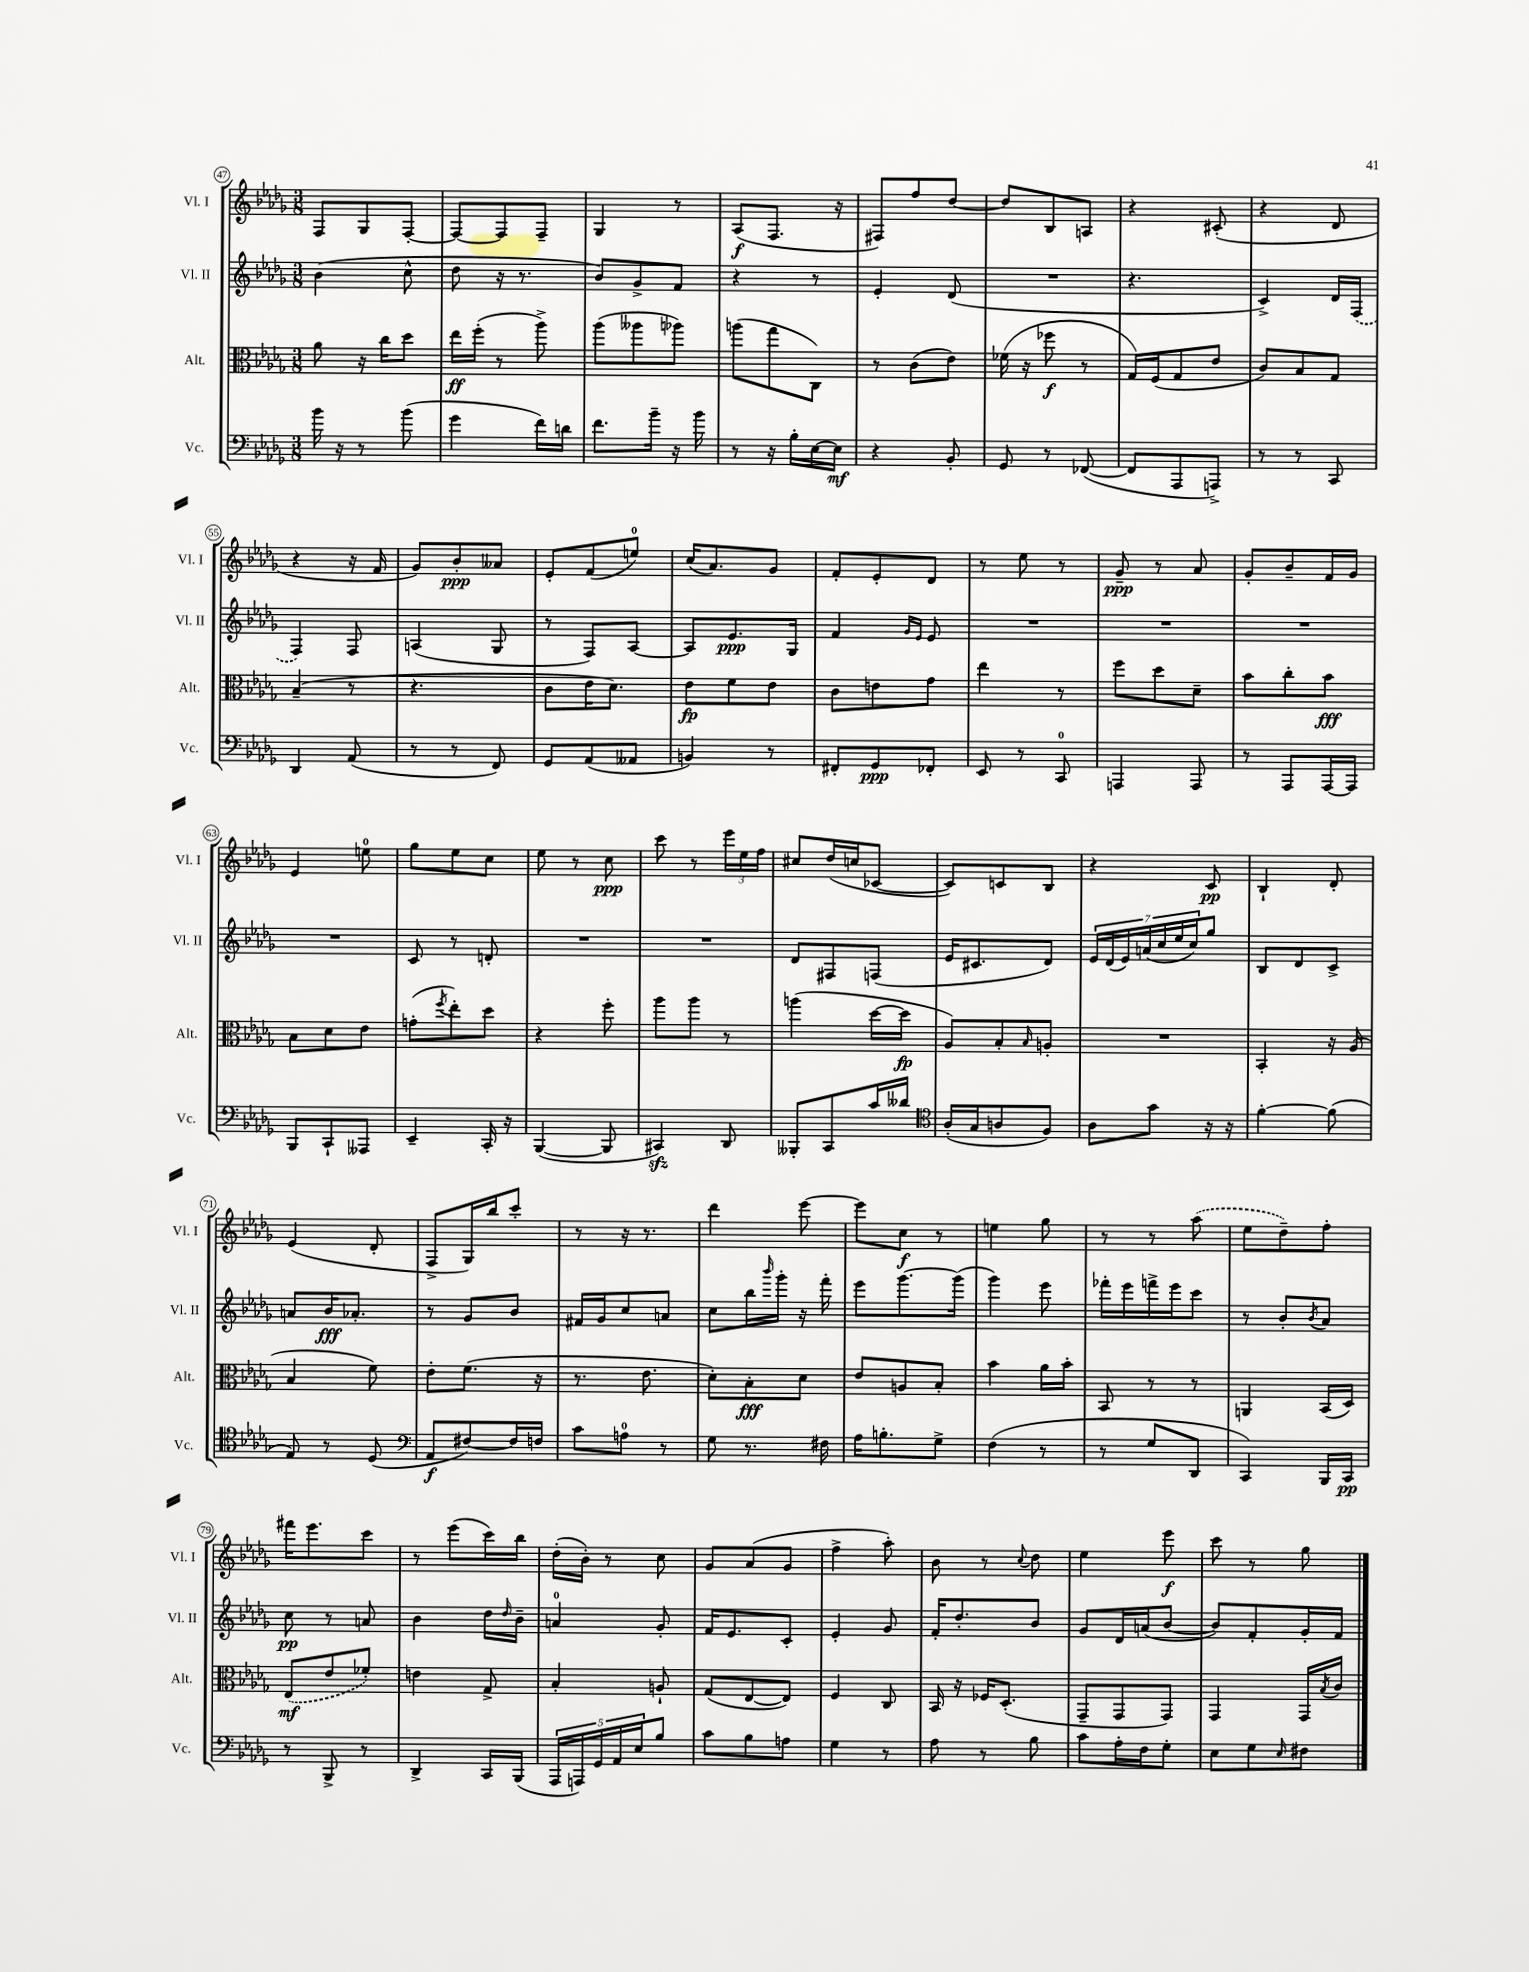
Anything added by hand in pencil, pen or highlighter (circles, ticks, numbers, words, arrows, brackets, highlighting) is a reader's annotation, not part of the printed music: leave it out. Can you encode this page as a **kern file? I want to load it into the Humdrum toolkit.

**kern	**kern	**kern	**kern
*staff4	*staff3	*staff2	*staff1
*clefF4	*clefC3	*clefG2	*clefG2
*k[b-e-a-d-g-]	*k[b-e-a-d-g-]	*k[b-e-a-d-g-]	*k[b-e-a-d-g-]
*M3/8	*M3/8	*M3/8	*M3/8
16b-	8a-	(4b-	8F
16r	.	.	.
8r	16r	.	8G-
.	16cc	.	.
(8b-	8dd-	8cc^^	[8F'
=	=	=	=
4g-	16ee-	8dd-	8F_
.	(16ff'	.	.
.	8r	16r	8F]
.	.	8.r	.
16f)	8aa-^)	.	8F~
16d	.	.	.
=	=	=	=
8.f	(8aa-	8b-)	4G-
.	8aa--	8g-^	.
16b-~	.	.	.
16r	8aa-)	8f	8r
16b-	.	.	.
=	=	=	=
8r	(8aa	4r	(8A-
16r	8gg-	.	8.F
16B-'	.	.	.
[16E-	8C)	8r	.
16E-]	.	.	16r
=	=	=	=
4r	8r	4e-'	8F#)
.	(8c	.	8ff
8BB-'	8e-)	(8d-	[8dd-
=	=	=	=
8GG-	(16f-	4.r	8dd-]
.	16r	.	.
8r	8ff-	.	8B-
([8FF-	8r	.	8A
=	=	=	=
8FF-]	16G-)	4.r	4r
.	(16F	.	.
8AAA-	8G-	.	.
8AAA^)	8e-	.	(8c#'
=	=	=	=
8r	8c)	4c^)	4r
8r	8B-	.	.
8CC	8G-	16d-	8d-
.	.	(16F	.
=	=	=	=
4DD-	(4B-~	4F)	4r
(8AA-	8r	8F	16r
.	.	.	16f
=	=	=	=
8r	4.r	(4A	8g-)
8r	.	.	8b-'
8FF)	.	8G-	8a--
=	=	=	=
8GG-	8c	8r	8e-'
(8AA-	16e-	8F)	(8f
.	8.d-)	.	.
8AA--	.	[8A-	8ee)
=	=	=	=
4BB)	8e-	8A-]	(16cc
.	.	.	8.a-)
.	8f	8.e-	.
8r	8e-	.	8g-
.	.	16G-	.
=	=	=	=
8FF#'	8c	4f	8f'
8GG-	8e	.	8e-'
.	.	16qqg-	.
.	.	16qqe-	.
8FF-'	8g-	8e-	8d-
=	=	=	=
8EE-	4ee-	4.r	8r
8r	.	.	8ee-
8CC	8r	.	8r
=	=	=	=
4AAA	8ff	4.r	8g-~
.	8dd-	.	8r
8AAA	8d-~	.	8a-
=	=	=	=
8r	8b-	4.r	8g-'
8AAA-	8cc'	.	8b-~
[16AAA-	8b-	.	16f
16AAA-]	.	.	16g-
=	=	=	=
8BBB-	8B-	4.r	4e-
8CC`	8d-	.	.
8AAA--	8e-	.	8ee
=	=	=	=
4EE-~	(8g'	8c	8gg-
.	8qff	.	.
.	8ee-')	8r	8ee-
16CC'	8dd-	8d'	8cc
16r	.	.	.
=	=	=	=
([4BBB-	4r	4.r	8ee-
.	.	.	8r
8BBB-]	8ff'	.	8cc
=	=	=	=
4CC#)	8aa-	4.r	8ccc
.	8aa-	.	8r
8DD-	8r	.	24eee-
.	.	.	24ee-
.	.	.	24ff
=	=	=	=
8BBB--'	(4aa	8d-	8cc#
8CC	.	8F#	(16dd-
.	.	.	16cc
16c	[16dd-	(8F	[8c-
16d--	16dd-]	.	.
=	=	=	=
*clefC4	*	*	*
(16A-'	8A-)	16e-	8c-])
16G-	.	8.c#	.
8A	8B-'	.	8c
.	16qqB-	.	.
8F)	8A'	8d-)	8B-
=	=	=	=
8A-	4.r	28e-	4r
.	.	(28d-	.
.	.	28e-)	.
.	.	(28a	.
8g-	.	.	.
.	.	28cc	.
.	.	28ee-	.
.	.	28cc)	.
16r	.	8gg-	8c
16r	.	.	.
=	=	=	=
[4f'	4BB-'	8B-	4B-`
.	.	8d-	.
(8f]	16r	8c^	8d-'
.	(16A-	.	.
=	=	=	=
8E-)	4B-	8a	(4e-
8r	.	16b-	.
.	.	8.a-'	.
(8D-	8f)	.	8d-'
=	=	=	=
*clefF4	*	*	*
8AA-	8e-'	8r	8F^
[8F#)	(8.f	8g-	16G-)
.	.	.	16bb-
16F#]	.	8b-	8ccc'
16F	16r	.	.
=	=	=	=
8c	8.r	16f#	8r
.	.	16g-	.
8A	.	8cc	16r
.	8.e-	.	8.r
8r	.	8a	.
=	=	=	=
8G-	8d-')	8cc	4ddd-
8.r	8B-'	16bb-	.
.	.	16qqbbb-	.
.	.	16ggg-'	.
.	8d-	16r	[8eee-
16F#	.	16fff'	.
=	=	=	=
16A-	8e-	8eee-	8eee-]
8.B'	.	.	.
.	8A	[8.ggg-	8cc
8G-^	8B-'	.	8r
.	.	(16ggg-]	.
=	=	=	=
(4F	4b-	4ggg-)	4ee
8r	16a-	8eee-	8gg-
.	16b-'	.	.
=	=	=	=
8r	8BB-	16fff-'	8r
.	.	16eee-	.
8G-	8r	16fff^	8r
.	.	16eee-	.
8DD-	8r	8ccc	(8aa-
=	=	=	=
4CC)	4AA	8r	8ee-
.	.	8b-'	8dd-~)
.	.	8qb-	.
16BBB-	(16BB-	8a-	8ff'
16CC	16D-)	.	.
=	=	=	=
8r	(8E-	8cc	16fff#
.	.	.	8.eee-
8BBB-^	8e-	8r	.
8r	8f-')	8a	8ccc
=	=	=	=
4DD-^	4e	4b-	8r
.	.	.	(8eee-
16CC	8G-^	16dd-	16ccc)
.	.	16qqdd-	.
(16BBB-	.	16b-~	16bb-
=	=	=	=
20AAA-	4B-'	4a	(16dd-'
20AAA)	.	.	.
.	.	.	16b-')
20GG-	.	.	.
.	.	.	8r
20AA-	.	.	.
20E-	.	.	.
8B-	8A`	8g-'	8cc
=	=	=	=
8c	(8G-	16f	8g-
.	.	8.e-	.
8B-	[8E-	.	(8a-
8A	8E-])	8c'	8g-
=	=	=	=
4G-	4F	4e-'	4ff^
8r	8C	8g-	8aa-')
=	=	=	=
8A-	16BB-	16f'	8b-
.	16r	8.dd-'	.
8r	16F-	.	8r
.	(8.D-'	.	.
.	.	.	8qqcc
8B-	.	8b-	8dd-
=	=	=	=
8c	8GG-~	8g-	4ee-
16A-'	8GG-	16d-	.
16F	.	(16a	.
8G-'	8GG-)	[8b-	8eee-
=	=	=	=
8E-	4GG-	8b-])	8ccc
8G-	.	8f'	8r
16qqE-	.	.	.
8F#	16GG-	16g-'	8gg-
.	8qB-	.	.
.	16c	16f	.
==	==	==	==
*-	*-	*-	*-
